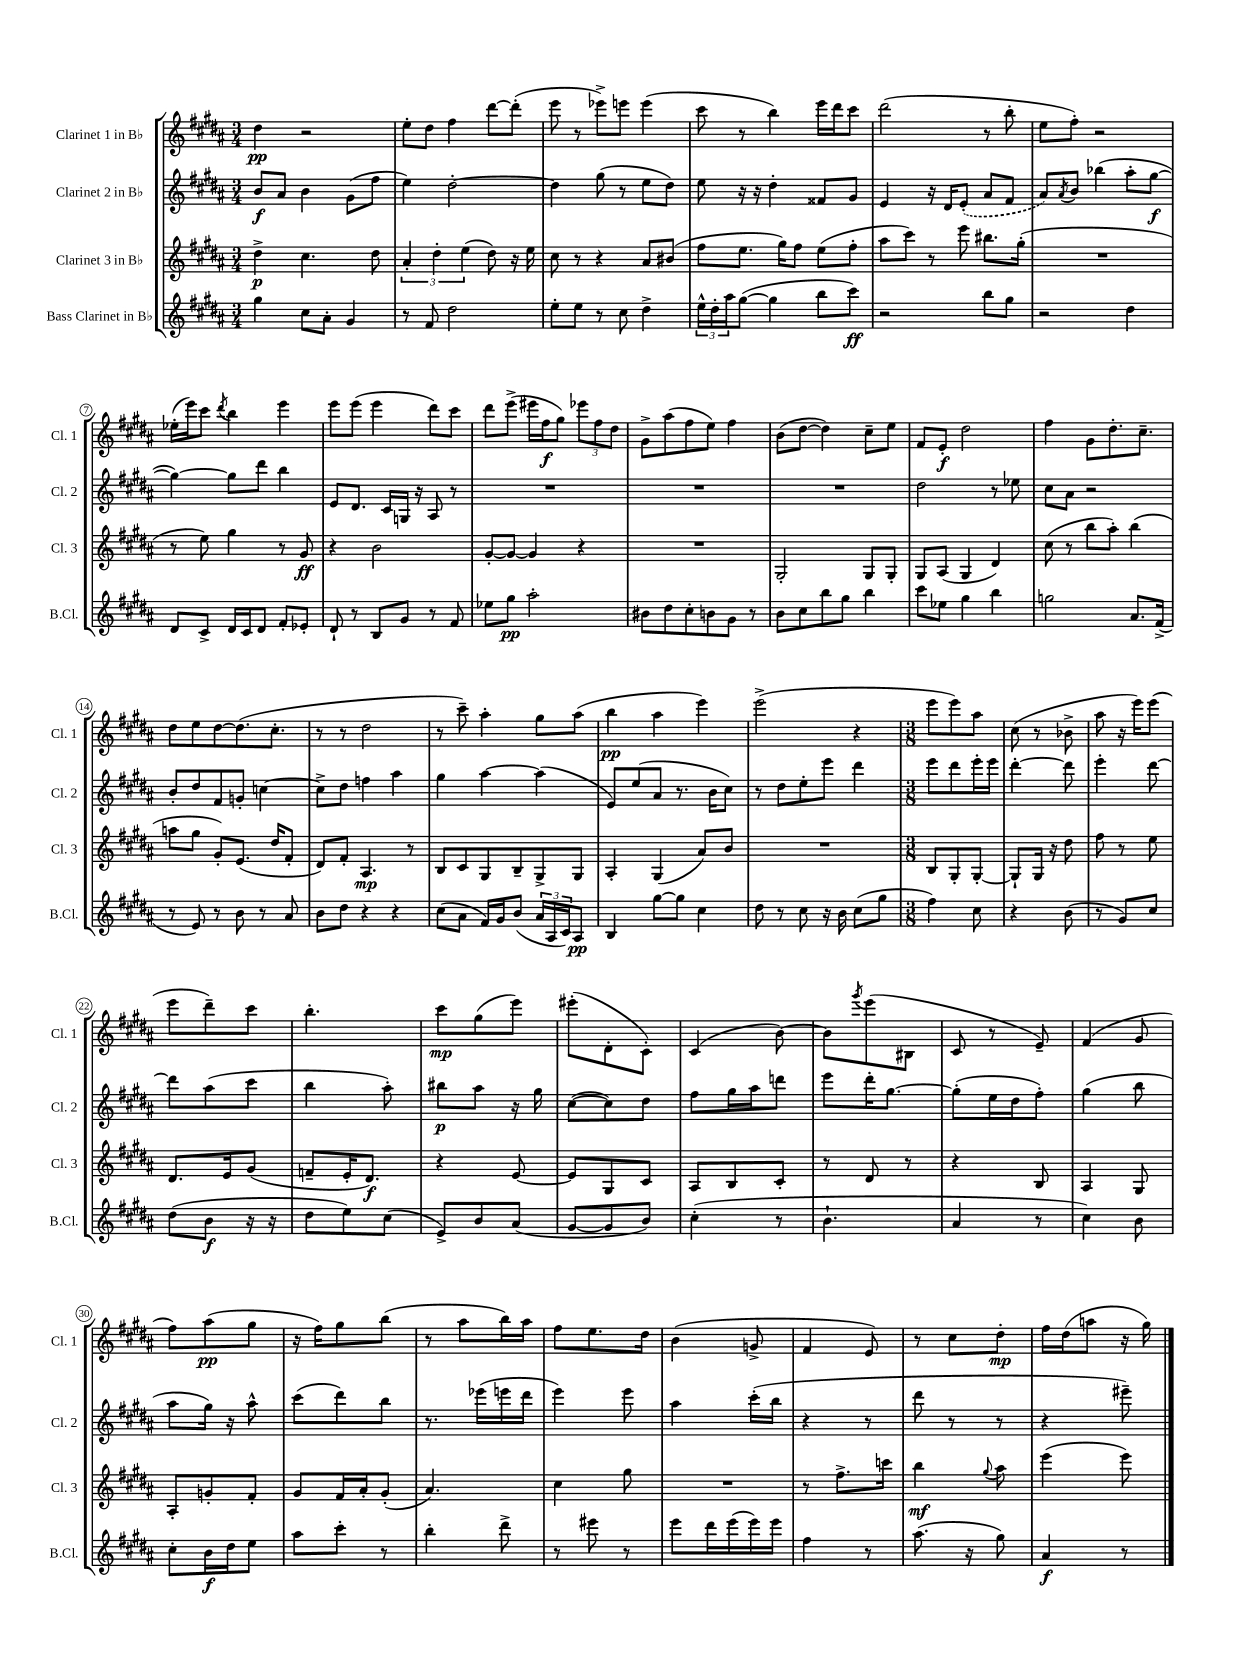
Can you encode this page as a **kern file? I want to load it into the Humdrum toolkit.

**kern	**dynam	**kern	**dynam	**kern	**dynam	**kern	**dynam
*part4	*part4	*part3	*part3	*part2	*part2	*part1	*part1
*staff4	*staff4	*staff3	*staff3	*staff2	*staff2	*staff1	*staff1
*I"Bass Clarinet in B♭	*	*I"Clarinet 3 in B♭	*	*I"Clarinet 2 in B♭	*	*I"Clarinet 1 in B♭	*
*I'B.Cl.	*	*I'Cl. 3	*	*I'Cl. 2	*	*I'Cl. 1	*
*clefG2	*	*clefG2	*	*clefG2	*	*clefG2	*
*k[f#c#g#d#a#]	*	*k[f#c#g#d#a#]	*	*k[f#c#g#d#a#]	*	*k[f#c#g#d#a#]	*
*M3/4	*	*M3/4	*	*M3/4	*	*M3/4	*
=1	=1	=1	=1	=1	=1	=1	=1
4gg#\	.	4dd#^\	p	8b/L	f	4dd#\	pp
.	.	.	.	8a#/J	.	.	.
8cc#\L	.	4.cc#\	.	4b\	.	2r	.
8a#'\J	.	.	.	.	.	.	.
4g#/	.	.	.	(8g#\L	.	.	.
.	.	8dd#\	.	8ff#\J	.	.	.
=2	=2	=2	=2	=2	=2	=2	=2
8r	.	6a#'/	.	4ee\)	.	8ee'\L	.
8f#/	.	.	.	.	.	8dd#\J	.
.	.	6dd#'\	.	.	.	.	.
2dd#\	.	.	.	[2dd#'\	.	4ff#\	.
.	.	(6ee\	.	.	.	.	.
.	.	8dd#\)	.	.	.	[8ddd#\L	.
.	.	16r	.	.	.	(8ddd#'\J]	.
.	.	16ee\	.	.	.	.	.
=3	=3	=3	=3	=3	=3	=3	=3
8ee'\L	.	8cc#\	.	4dd#\]	.	8eee\	.
8ee\J	.	8r	.	.	.	8r	.
8r	.	4r	.	(8gg#\	.	8eee-X^\L)	.
8cc#\	.	.	.	8r	.	8eeen\J	.
4dd#^\	.	8a#/L	.	8ee\L	.	(4eee\	.
.	.	(8b#X/J	.	8dd#\J)	.	.	.
=4	=4	=4	=4	=4	=4	=4	=4
24ee^^\LL	.	8ff#\L	.	8ee\	.	8ccc#\	.
24dd#'\	.	.	.	.	.	.	.
24aa#\J	.	.	.	.	.	.	.
([8gg#\J	.	8.ee\J	.	16r	.	8r	.
.	.	.	.	16r	.	.	.
4gg#\]	.	.	.	4dd#'\	.	4bb\)	.
.	.	16gg#\KL)	.	.	.	.	.
.	.	8ff#\J	.	.	.	.	.
8bb\L	.	(8ee\L	.	8f##X/L	.	16eee\LL	.
.	.	.	.	.	.	16ddd#\J	.
8ccc#\J)	ff	8ff#'\J	.	8g#/J	.	8ccc#\J	.
=5	=5	=5	=5	=5	=5	=5	=5
2r	.	8aa#\L	.	4e/	.	(2ddd#\	.
.	.	8ccc#\J)	.	.	.	.	.
.	.	8r	.	16r	.	.	.
.	.	.	.	16d#/KL	.	.	.
.	.	8eee\	.	(8e'/J	.	.	.
8bb\L	.	8.bb#X\L	.	8a#/L	.	8r	.
8gg#\J	.	.	.	8f#/J	.	8bb'\	.
.	.	(16gg#'\Jk	.	.	.	.	.
=6	=6	=6	=6	=6	=6	=6	=6
2r	.	2.r	.	8a#/L)	.	8ee\L	.
.	.	.	.	8qa#/	.	.	.
.	.	.	.	8b/J	.	8ff#'\J)	.
.	.	.	.	(4bb-X\	.	2r	.
4dd#\	.	.	.	8aa#'\L	.	.	.
.	.	.	.	[8gg#\J	f	.	.
!!LO:LB:g=z
=7	=7	=7	=7	=7	=7	=7	=7
8d#/L	.	8r	.	4gg#\_)	.	(16ee-X'\LL	.
.	.	.	.	.	.	16eee\J)	.
8c#^/J	.	8ee\)	.	.	.	8ccc#\J	.
.	.	.	.	.	.	8qddd#/	.
16d#/LL	.	4gg#\	.	8gg#\L]	.	4bb\	.
16c#/J	.	.	.	.	.	.	.
8d#/J	.	.	.	8ddd#\J	.	.	.
8f#'/L	.	8r	.	4bb\	.	4eee\	.
8e-X'/J	.	8g#/	ff	.	.	.	.
=8	=8	=8	=8	=8	=8	=8	=8
8d#`/	.	4r	.	8e/L	.	8eee\L	.
8r	.	.	.	8.d#/J	.	(8eee\J	.
8B/L	.	2b\	.	.	.	4eee\	.
.	.	.	.	16c#/LL	.	.	.
8g#/J	.	.	.	16Gn/JJ	.	.	.
.	.	.	.	16r	.	.	.
8r	.	.	.	8A#/	.	8ddd#\L)	.
8f#/	.	.	.	8r	.	8ccc#\J	.
=9	=9	=9	=9	=9	=9	=9	=9
8ee-X\L	.	[8g#'/L	.	2.r	.	8ddd#\L	.
8gg#\J	pp	8g#/J_	.	.	.	(8eee^\J	.
2aa#'\	.	4g#/]	.	.	.	16eee#X\LL	.
.	.	.	.	.	.	16ff#\J	f
.	.	.	.	.	.	8gg#\J)	.
.	.	4r	.	.	.	12eee-X\L	.
.	.	.	.	.	.	12ff#\	.
.	.	.	.	.	.	12dd#\J	.
=10	=10	=10	=10	=10	=10	=10	=10
8b#X\L	.	2.r	.	2.r	.	8g#^\L	.
8dd#\	.	.	.	.	.	(8aa#\	.
8cc#'\	.	.	.	.	.	8ff#\	.
8bn\	.	.	.	.	.	8ee\J)	.
8g#\J	.	.	.	.	.	4ff#\	.
8r	.	.	.	.	.	.	.
=11	=11	=11	=11	=11	=11	=11	=11
8b\L	.	2G#'/	.	2.r	.	(8b\L	.
8cc#\	.	.	.	.	.	[8dd#\J	.
8bb\	.	.	.	.	.	4dd#\])	.
8gg#\J	.	.	.	.	.	.	.
4bb\	.	8G#/L	.	.	.	8cc#~\L	.
.	.	8G#'/J	.	.	.	8ee\J	.
=12	=12	=12	=12	=12	=12	=12	=12
8ccc#\L	.	8G#/L	.	2dd#\	.	8f#/L	.
8ee-X\J	.	(8A#/J	.	.	.	8e'/J	f
4gg#\	.	4G#/	.	.	.	2dd#\	.
4bb\	.	4d#/)	.	8r	.	.	.
.	.	.	.	8ee-X\	.	.	.
=13	=13	=13	=13	=13	=13	=13	=13
2ggn\	.	(8cc#\	.	8cc#\L	.	4ff#\	.
.	.	8r	.	8a#\J	.	.	.
.	.	8bb\L	.	2r	.	8g#\L	.
.	.	8aa#'\J)	.	.	.	8.dd#'\	.
8.a#/L	.	(4bb\	.	.	.	.	.
.	.	.	.	.	.	8.cc#~\J	.
(16f#^/Jk	.	.	.	.	.	.	.
!!LO:LB:g=z
=14	=14	=14	=14	=14	=14	=14	=14
8r	.	8aan\L	.	8b'/L	.	8dd#\L	.
8e/)	.	8gg#\J	.	8dd#/	.	8ee\	.
8r	.	8g#'/L)	.	8f#/	.	[8dd#\	.
8b\	.	(8.e/J	.	8gn'/J	.	(8.dd#\]	.
8r	.	.	.	[4ccn\	.	.	.
.	.	16dd#/KL	.	.	.	8.cc#'\J	.
8a#/	.	8f#'/J	.	.	.	.	.
=15	=15	=15	=15	=15	=15	=15	=15
8b\L	.	8d#/L)	.	8cc^\L]	.	8r	.
8dd#\J	.	8f#'/J	.	8dd#\J	.	8r	.
4r	.	4.A#/	mp	4ffn\	.	2dd#\	.
4r	.	.	.	4aa#\	.	.	.
.	.	8r	.	.	.	.	.
=16	=16	=16	=16	=16	=16	=16	=16
(8cc#\L	.	8B/L	.	4gg#\	.	8r	.
8a#\J	.	8c#/	.	.	.	8ccc#~\)	.
16f#/LL)	.	8G#/	.	[4aa#\	.	4aa#'\	.
16g#/J	.	.	.	.	.	.	.
(8b/J	.	8B~/	.	.	.	.	.
24a#/LL	.	8G#^/	.	(4aa#\]	.	8gg#\L	.
24A#/	.	.	.	.	.	.	.
24c#/J)	.	.	.	.	.	.	.
8A#/J	pp	8G#/J	.	.	.	(8aa#\J	.
=17	=17	=17	=17	=17	=17	=17	=17
4B/	.	4A#'/	.	8e/L)	.	4bb\	pp
.	.	.	.	(8ee/	.	.	.
[8gg#\L	.	(4G#/	.	8a#/J	.	4aa#\	.
8gg#\J]	.	.	.	8.r	.	.	.
4cc#\	.	8a#/L)	.	.	.	4eee\)	.
.	.	.	.	16b\KL	.	.	.
.	.	8b/J	.	8cc#\J)	.	.	.
=18	=18	=18	=18	=18	=18	=18	=18
8dd#\	.	2.r	.	8r	.	(2eee^\	.
8r	.	.	.	8dd#\L	.	.	.
8cc#\	.	.	.	8ee'\	.	.	.
16r	.	.	.	8eee\J	.	.	.
16b\	.	.	.	.	.	.	.
(8cc#\L	.	.	.	4ddd#\	.	4r	.
8gg#\J	.	.	.	.	.	.	.
=19	=19	=19	=19	=19	=19	=19	=19
*M3/8	*	*M3/8	*	*M3/8	*	*M3/8	*
4ff#\)	.	8B/L	.	8eee\L	.	8eee\L	.
.	.	8G#'/	.	8ddd#\	.	8eee\)	.
8cc#\	.	[8G#'/J	.	16eee'\L	.	8aa#\J	.
.	.	.	.	16eee\JJ	.	.	.
=20	=20	=20	=20	=20	=20	=20	=20
4r	.	8G#`/L]	.	[4ddd#'\	.	(8cc#\	.
.	.	16G#/Jk	.	.	.	8r	.
.	.	16r	.	.	.	.	.
(8b\	.	8dd#\	.	8ddd#\]	.	8b-X^\	.
=21	=21	=21	=21	=21	=21	=21	=21
8r	.	8ff#\	.	4eee'\	.	8aa#\	.
8g#/L)	.	8r	.	.	.	16r	.
.	.	.	.	.	.	16eee\KL)	.
8cc#/J	.	8ee\	.	[8ddd#\	.	(8eee\J	.
!!LO:LB:g=z
=22	=22	=22	=22	=22	=22	=22	=22
(8dd#\L	.	8.d#/L	.	8ddd#\L]	.	8eee\L	.
8b\J	f	.	.	(8aa#\	.	8ddd#~\)	.
.	.	16e/k	.	.	.	.	.
16r	.	(8g#/J	.	8ccc#\J	.	8ccc#\J	.
16r	.	.	.	.	.	.	.
=23	=23	=23	=23	=23	=23	=23	=23
8dd#\L	.	8fn~/L	.	4bb\	.	4.bb'\	.
8ee\)	.	16e'/K	.	.	.	.	.
.	.	8.d#/J)	f	.	.	.	.
(8cc#\J	.	.	.	8aa#'\)	.	.	.
=24	=24	=24	=24	=24	=24	=24	=24
8e^/L)	.	4r	.	8bb#X\L	p	8ccc#\L	mp
8b/	.	.	.	8aa#\J	.	(8gg#\	.
(8a#/J	.	[8e/	.	16r	.	8eee\J)	.
.	.	.	.	16gg#\	.	.	.
=25	=25	=25	=25	=25	=25	=25	=25
[8g#/L	.	8e/L]	.	([8cc#\L	.	(8eee#X'\L	.
8g#/]	.	8G#/	.	8cc#\])	.	8d#'\	.
8b/J)	.	8c#/J	.	8dd#\J	.	8c#'\J)	.
=26	=26	=26	=26	=26	=26	=26	=26
(4cc#'\	.	8A#/L	.	8ff#\L	.	(4c#/	.
.	.	8B/	.	16gg#\L	.	.	.
.	.	.	.	16aa#\J	.	.	.
8r	.	8c#'/J	.	8dddn\J	.	[8b\)	.
=27	=27	=27	=27	=27	=27	=27	=27
4.b`\	.	8r	.	8eee\L	.	8b\L]	.
.	.	.	.	.	.	8qggg#/	.
.	.	8d#/	.	16ddd#'\K	.	(8eee\	.
.	.	.	.	[8.gg#\J	.	.	.
.	.	8r	.	.	.	8B#X\J	.
=28	=28	=28	=28	=28	=28	=28	=28
4a#/	.	4r	.	(8gg#'\L]	.	8c#/	.
.	.	.	.	16ee\L	.	8r	.
.	.	.	.	16dd#\J	.	.	.
8r	.	8B/	.	8ff#'\J)	.	8e~/)	.
=29	=29	=29	=29	=29	=29	=29	=29
4cc#\)	.	4A#/	.	(4gg#\	.	(4f#/	.
8b\	.	8G#/	.	8bb\	.	8g#/	.
!!LO:LB:g=z
=30	=30	=30	=30	=30	=30	=30	=30
8cc#'\L	.	8A#'/L	.	8aa#\L	.	8ff#\L)	.
16b\L	f	8gn'/	.	16gg#\Jk)	.	(8aa#\	pp
16dd#\J	.	.	.	16r	.	.	.
8ee\J	.	8f#'/J	.	8aa#^^\	.	8gg#\J	.
=31	=31	=31	=31	=31	=31	=31	=31
8aa#\L	.	8g#/L	.	(8ccc#\L	.	16r	.
.	.	.	.	.	.	16ff#\KL)	.
8ccc#'\J	.	16f#/L	.	8ddd#\)	.	8gg#\	.
.	.	16a#'/J	.	.	.	.	.
8r	.	(8g#'/J	.	8bb\J	.	(8bb\J	.
=32	=32	=32	=32	=32	=32	=32	=32
4bb'\	.	4.a#/)	.	8.r	.	8r	.
.	.	.	.	.	.	8aa#\L	.
.	.	.	.	(16eee-X\LL	.	.	.
8ddd#^\	.	.	.	16eeen\	.	16bb\L)	.
.	.	.	.	16ddd#\JJ	.	16aa#\JJ	.
=33	=33	=33	=33	=33	=33	=33	=33
8r	.	4cc#\	.	4eee\)	.	8ff#\L	.
8eee#X\	.	.	.	.	.	8.ee\	.
8r	.	8gg#\	.	8eee\	.	.	.
.	.	.	.	.	.	16dd#\Jk	.
=34	=34	=34	=34	=34	=34	=34	=34
8eee\L	.	4.r	.	4aa#\	.	(4b\	.
16ddd#\L	.	.	.	.	.	.	.
(16eee\	.	.	.	.	.	.	.
16eee\)	.	.	.	(16ccc#'\LL	.	8gn^/	.
16eee\JJ	.	.	.	16bb\JJ	.	.	.
=35	=35	=35	=35	=35	=35	=35	=35
4ff#\	.	8r	.	4r	.	4f#/	.
.	.	8.ff#^\L	.	.	.	.	.
8r	.	.	.	8r	.	8e/)	.
.	.	16cccn\Jk	.	.	.	.	.
=36	=36	=36	=36	=36	=36	=36	=36
(8.aa#\	.	4bb\	mf	8ddd#\	.	8r	.
.	.	.	.	8r	.	8cc#\L	.
16r	.	.	.	.	.	.	.
.	.	8qqgg#/	.	.	.	.	.
8gg#\)	.	8aa#\	.	8r	.	8dd#'\J	mp
=37	=37	=37	=37	=37	=37	=37	=37
4a#/	f	(4eee\	.	4r	.	16ff#\LL	.
.	.	.	.	.	.	(16dd#\J	.
.	.	.	.	.	.	8aan\J	.
8r	.	8eee\)	.	8eee#X~\)	.	16r	.
.	.	.	.	.	.	16gg#\)	.
==	==	==	==	==	==	==	==
*-	*-	*-	*-	*-	*-	*-	*-
